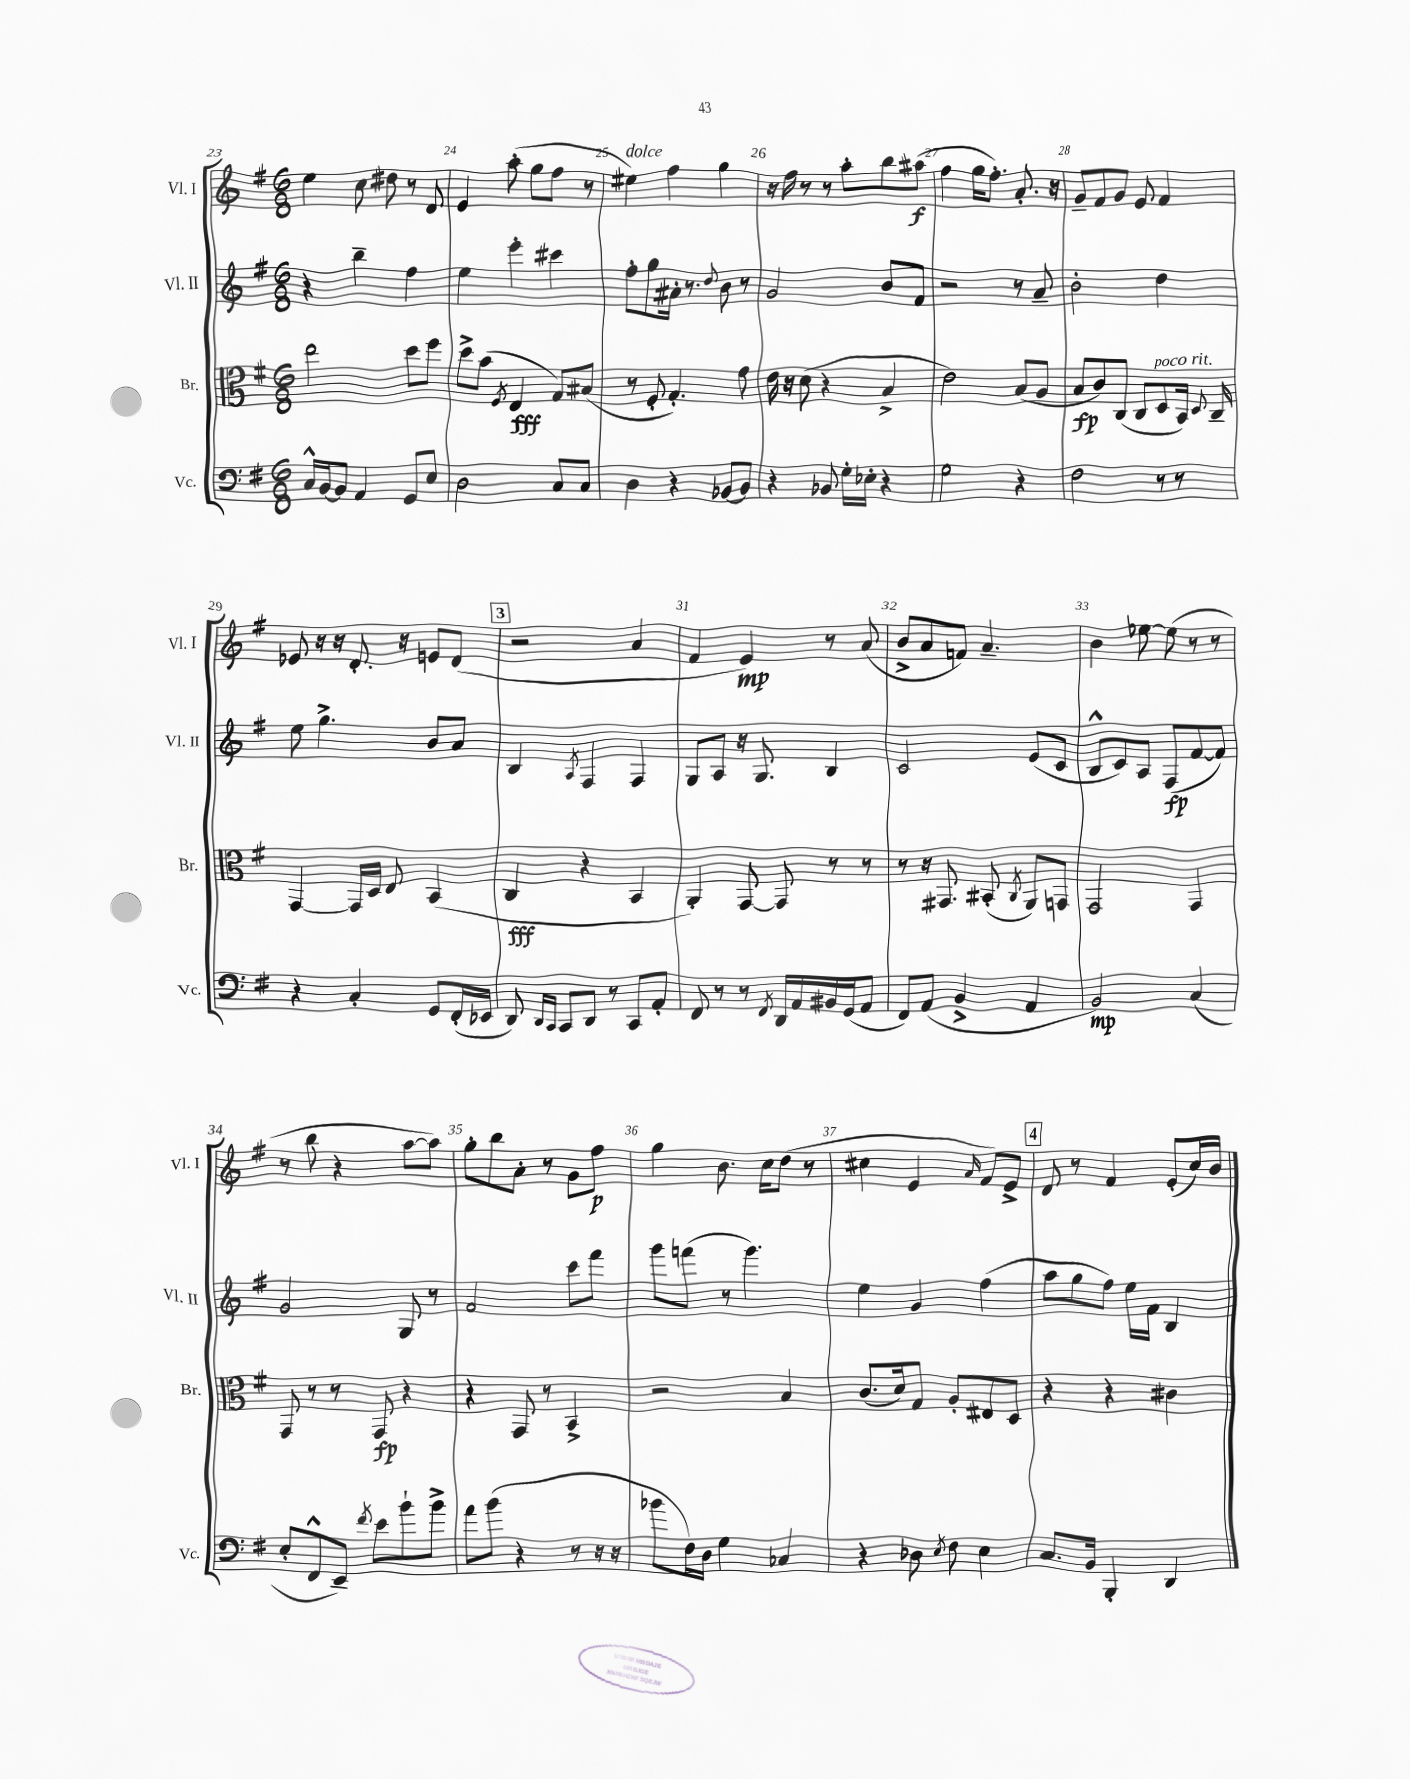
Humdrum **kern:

**kern	**kern	**kern	**kern
*staff4	*staff3	*staff2	*staff1
*clefF4	*clefC3	*clefG2	*clefG2
*k[f#]	*k[f#]	*k[f#]	*k[f#]
*M6/8	*M6/8	*M6/8	*M6/8
16C^^	2ee	4r	4ee
[16BB	.	.	.
8BB]	.	.	.
4AA	.	4bb~	8cc
.	.	.	8dd#
8GG	8dd	4ff#	8r
8E	8ff#	.	8d
=	=	=	=
2D	8dd^	4ee	4e
.	(8b	.	.
.	8qF#	.	.
.	4E	4eee'	(8aa'
.	.	.	8gg
8C	8G)	4ccc#	8ff#
8C	(8B#	.	8r
=	=	=	=
4D	8r	8ff#'	4ee#)
.	8F#'	8gg	.
4r	4.G')	16a#'	4ff#
.	.	8.r	.
.	.	8qqdd	.
[8BB-	.	8b	4gg
8BB-]	8g	8r	.
=	=	=	=
4r	16e	2g	16r
.	16r	.	16ff#
.	(8d	.	8r
8BB-	4r	.	8r
16G'	.	.	8aa'
16E-'	.	.	.
4r	4B^	8b	8bb
.	.	8f#	(8aa#
=	=	=	=
2G	2e)	2r	4ff#
.	.	.	16gg
.	.	.	8.ff#')
4r	(8B	8r	8.a'
.	8A	8a~	.
.	.	.	16r
=	=	=	=
2F#	8B	2b'	8g~
.	8c)	.	8f#
.	(8C	.	8g
.	8C	.	8e
8r	8D	4dd	4f#
8r	16BB)	.	.
.	8qqD	.	.
.	16C~	.	.
=	=	=	=
4r	[4GG	8ee	8e-
.	.	4.gg^	16r
.	.	.	16r
4C'	16GG]	.	8.d'
.	16D	.	.
.	8E	.	.
.	.	.	16r
8GG	(4BB	8b	8e
(16FF#'	.	8a	(8d
16EE-	.	.	.
=	=	=	=
8DD)	4C	4B	2r
16qqDD	.	.	.
16qqCC	.	.	.
8CC	.	.	.
.	.	8qA	.
8DD	4r	4F#	.
8r	.	.	.
8CC	4BB	4F#	4a
8AA'	.	.	.
=	=	=	=
8FF#	4AA')	8G	4f#
8r	.	8A	.
8r	[8GG	16r	4e)
.	.	8.G	.
8qFF#	.	.	.
16DD	8GG]	.	.
16AA	.	.	.
16BB#	8r	4B	8r
(16GG	.	.	.
8AA	8r	.	(8a
=	=	=	=
8FF#)	8r	2c	8b^
(8AA	16r	.	8a
.	8.GG#	.	.
4BB^	.	.	8f)
.	(8BB#'	.	4.a~
.	8qC	.	.
4AA	8AA)	(8e	.
.	8GG	8c	.
=	=	=	=
2BB)	2GG	8B^^	4b
.	.	8c)	.
.	.	8A	[8ee-
.	.	(8F#	(8ee-]
(4C	4GG	[8f#	8r
.	.	8f#])	8r
=	=	=	=
8E'	8GG	2g	8r
8FF#^^	8r	.	8bb
8EE~)	8r	.	4r
8qf#	.	.	.
8e	8GG	.	.
8b`	4r	8G	[8aa
8b^	.	8r	8aa])
=	=	=	=
8a	4r	2f#	8gg'
(8b	.	.	8bb
4r	8GG	.	8a'
.	8r	.	8r
8r	4BB^	8ccc	8g
16r	.	8fff#	8ff#
16r	.	.	.
=	=	=	=
8b-	2r	8ggg	4gg
16F#)	.	(8fff	.
16D	.	.	.
4G	.	8r	8.b
.	.	4.ggg)	.
.	.	.	16cc
4C-	4B	.	(8dd
.	.	.	8r
=	=	=	=
4r	(8.c	4ee	4cc#
.	16d)	.	.
8D-	8G	4g	4e
8qE	.	.	.
8F#	8A'	.	.
.	.	.	16qqa
4E	8E#	(4ff#	8f#)
.	8D	.	8e^
=	=	=	=
8.C	4r	8aa	8d
.	.	8gg	8r
16BB	.	.	.
4BBB'	4r	8ff#)	4f#
.	.	16ee	.
.	.	16f#	.
4DD	4c#	4B	(8e'
.	.	.	16cc)
.	.	.	16b
==	==	==	==
*-	*-	*-	*-
